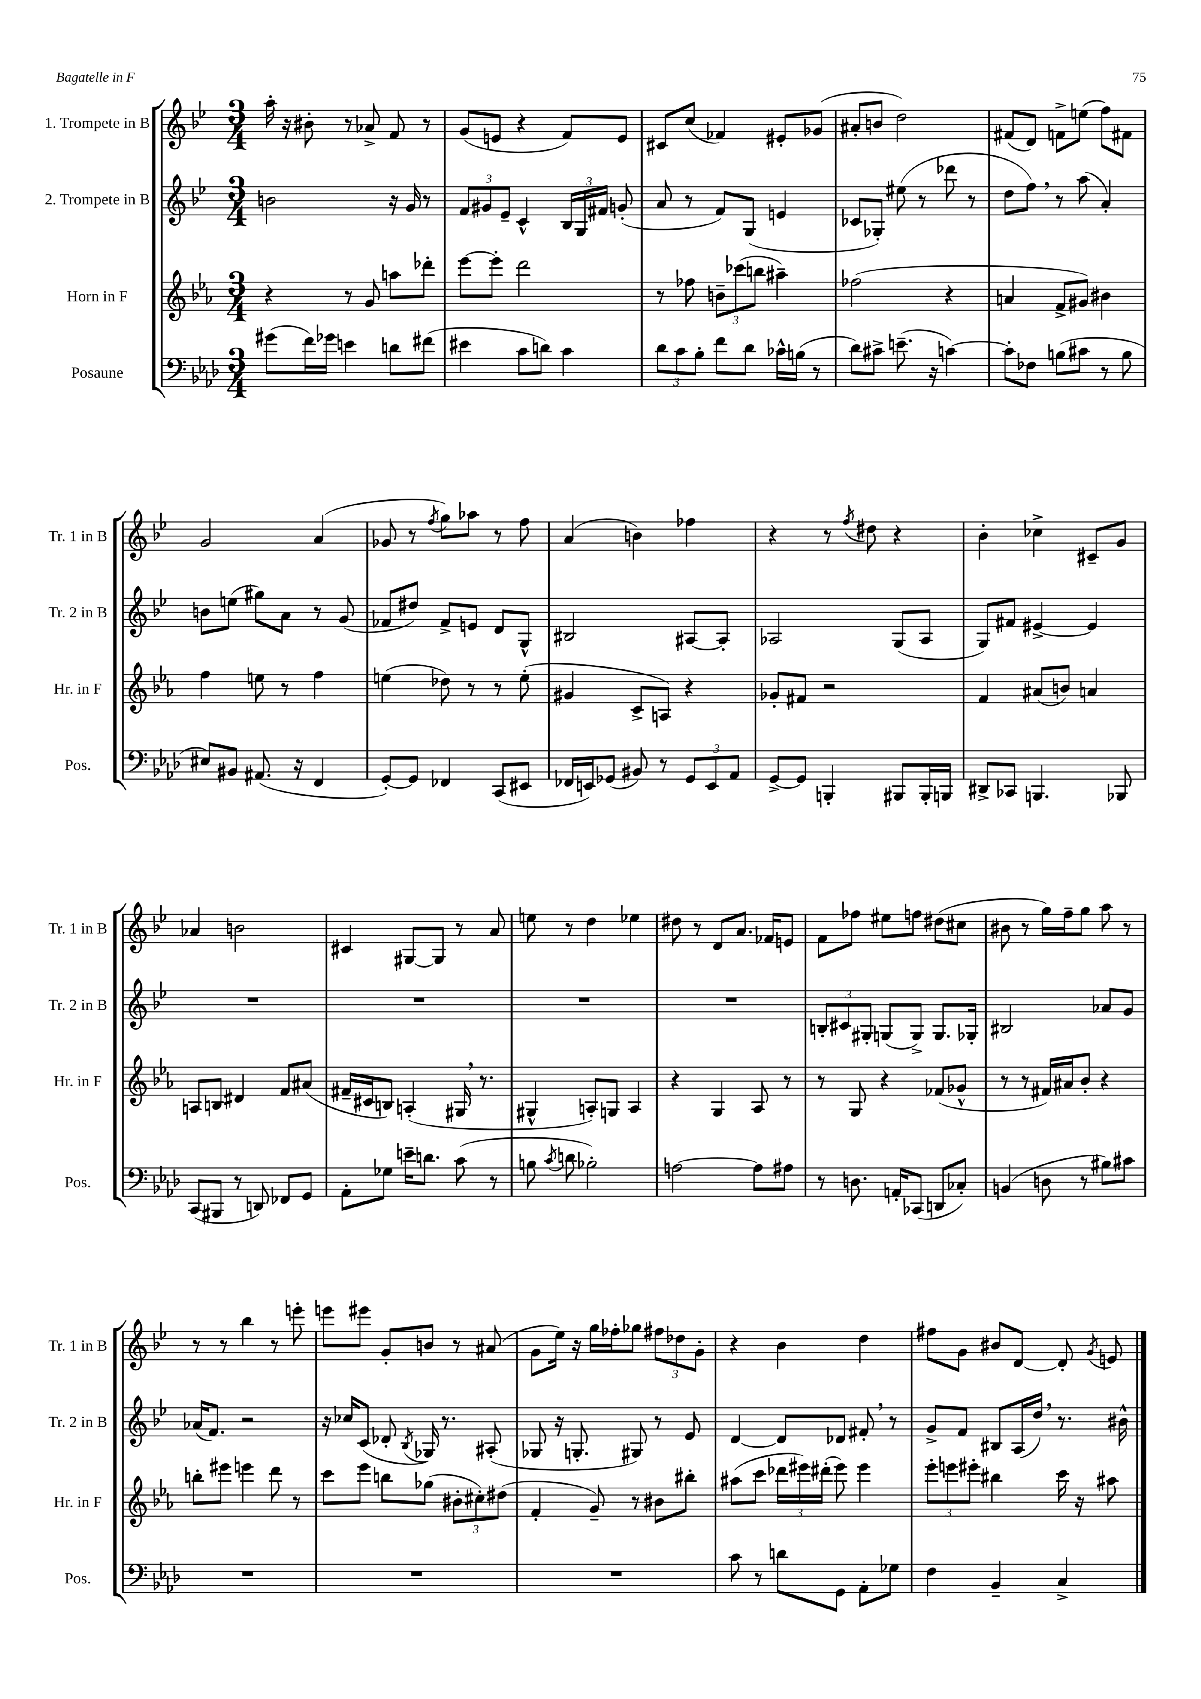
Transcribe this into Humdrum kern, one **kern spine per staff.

**kern	**kern	**kern	**kern
*part4	*part3	*part2	*part1
*staff4	*staff3	*staff2	*staff1
*I"Posaune	*I"Horn in F	*I"2. Trompete in B	*I"1. Trompete in B
*I'Pos.	*I'Hr. in F	*I'Tr. 2 in B	*I'Tr. 1 in B
*clefF4	*clefG2	*clefG2	*clefG2
*k[b-e-a-d-]	*k[b-e-a-]	*k[b-e-]	*k[b-e-]
*M3/4	*M3/4	*M3/4	*M3/4
=3	=3	=3	=3
(8g#X\L	4r	2bn\	16aa'\
.	.	.	16r
16f\L)	.	.	8b#X'\
16g-X\JJ	.	.	.
4en\	8r	.	8r
.	8g/	.	8a-X^/
8dn\L	8aan\L	16r	8f/
.	.	16g/	.
(8f#X\J	8ddd-X'\J	8r	8r
=4	=4	=4	=4
4e#X\	[8eee-\L	12f/L	(8g/L
.	.	12g#X/	.
.	8eee-'\J]	.	8en/J
.	.	12e-~/J	.
8c\L	2ddd\	4c^^/	4r
8dn\J)	.	.	.
4c\	.	24B-/LL	8f/L)
.	.	24G/	.
.	.	24f#X/JJ	.
.	.	(8gn'/	8e/J
=5	=5	=5	=5
12d-\L	8r	8a/	8c#X/L
12c\	.	.	.
.	8ff-X\	8r	(8cc/J
12B-'\J	.	.	.
8f\L	12bn~\L	8f/L)	4f-X/)
.	(12ccc-X\	.	.
8d-\J	.	(8G/J	.
.	12bbn\J	.	.
16c-X^^\LL	4aa#X~\)	4en/	8e#X'/L
(16Bn\JJ	.	.	.
8r	.	.	(8g-X/J
=6	=6	=6	=6
8d-\L)	(2ff-X\	8c-X/L	8a#X'/L
8c#X^\J	.	8G-X'/J)	8bn/J
(8.en~\	.	(8ee#X\	2dd\)
.	.	8r	.
16r	.	.	.
[4cn\)	4r	8ddd-X\	.
.	.	8r	.
=7	=7	=7	=7
8c'\L]	4an/	8dd\L	(8f#X/L
8F-X\J	.	8ff,\J)	8d/J)
(8Bn\L	8f^/L	8r	8fn^\L
8c#X\J	8g#X/J)	(8aa\	(8een\J
8r	4b#X\	4a'/)	8ff\L)
8B\	.	.	8f#X\J
!!LO:LB:g=z
=8	=8	=8	=8
8E#X/L)	4ff\	8bn\L	2g/
8BB#X/J	.	(8een\J	.
(8.AA#X/	8een\	8gg#X\L)	.
.	8r	8a\J	.
16r	.	.	.
4FF/	4ff\	8r	(4a/
.	.	(8g/	.
=9	=9	=9	=9
[8GG'/L)	(4een\	8f-X/L	8g-X/
8GG/J]	.	8dd#X/J)	8r
.	.	.	8qff/
4FF-X/	8dd-X\)	8f-^/L	8gg\L)
.	8r	8en/J	8aa-X\J
(8CC/L	8r	8d/L	8r
8EE#X/J	(8ee'\	8G^^/J	8ff\
=10	=10	=10	=10
16FF-X/LL	4g#X/	2B#X/	(4a/
16EEn/J)	.	.	.
(8GG-X/J	.	.	.
8BB#X/)	8c^/L	.	4bn\)
8r	8An/J)	.	.
12GG-/L	4r	[8A#X/L	4ff-X\
12EE/	.	.	.
.	.	8A#'/J]	.
12AA-/J	.	.	.
=11	=11	=11	=11
[8GG^/L	8g-X'/L	2A-X/	4r
8GG/J]	8f#X/J	.	.
4BBBn'/	2r	.	8r
.	.	.	8qff/
.	.	.	8dd#X\
8BBB#X/L	.	(8G/L	4r
16BBB#'/L	.	8A-/J	.
16BBBn/JJ	.	.	.
=12	=12	=12	=12
8DD#X^/L	4f/	8G/L)	4b-'\
8CC-X/J	.	8f#X/J	.
4.BBBn/	(8a#X/L	[4e#X^/	4cc-X^\
.	8bn/J)	.	.
.	4an/	4e#/]	8c#X~/L
8BBB-X/	.	.	8g/J
!!LO:LB:g=z
=13	=13	=13	=13
(8CC/L	8An/L	2.r	4a-X/
8BBB#X/J	8Bn/J	.	.
8r	4d#X/	.	2bn\
8DDn/)	.	.	.
8FF-X/L	8f/L	.	.
8GG/J	(8a#X/J	.	.
=14	=14	=14	=14
8AA-'\L	16f#X~/LL	2.r	4c#X/
.	16c#X/J	.	.
8G-X\J	8Bn/J)	.	.
16en~\KL	(4An'/	.	[8G#X/L
8.dn\J	.	.	.
.	.	.	8G#/J]
(8c\	16G#X,/	.	8r
.	8.r	.	.
8r	.	.	8a/
=15	=15	=15	=15
8Bn\	4G#X^^/	2.r	8een\
8qc/	.	.	.
8dn\	.	.	8r
2B-X'\)	8An'/L)	.	4dd\
.	8Gn/J	.	.
.	4A/	.	4ee-X\
=16	=16	=16	=16
[2An\	4r	2.r	8dd#X\
.	.	.	8r
.	4G/	.	8d/L
.	.	.	8.a/J
8A\L]	8A-/	.	.
.	.	.	16f-X/KL
8A#X\J	8r	.	8en/J
=17	=17	=17	=17
8r	8r	12Bn'/L	8f\L
.	.	12c#X/	.
8.Dn\	8G/	.	8ff-X\J
.	.	12G#X'/J	.
.	4r	(8Gn/L	8ee#X\L
16AAn'/KL	.	.	.
(8CC-X/J	.	8G^/J)	8ffn\J
8DDn/L	(8f-X/L	8.G/L	(8dd#X\L
8C-X'/J)	8g-X^^/J	.	8cc#X\J
.	.	16G-X'/Jk	.
=18	=18	=18	=18
(4BBn/	8r	2B#X/	8b#X\
.	8r	.	8r
8Dn\	16f#X/LL)	.	16gg\LL)
.	16a#X/J	.	16ff~\J
8r	8b-'/J	.	8gg\J
8B#X\L)	4r	8a-X/L	8aa\
8c#X\J	.	8g/J	8r
!!LO:LB:g=z
=19	=19	=19	=19
2.r	8bbn'\L	(16a-X/KL	8r
.	.	8.f/J)	.
.	8eee#X\J	.	8r
.	4eeen\	2r	4bb-\
.	8ddd\	.	8r
.	8r	.	8eeen'\
=20	=20	=20	=20
2.r	8ccc\L	16r	8eeen\L
.	.	16cc-X/KL	.
.	8eee-\J	(8c/J	8eee#X\J
.	8bbn\L	8d-X'/	8g'/L
.	.	8qB-/	.
.	(8gg-X\J	16G-X/)	8bn/J
.	.	8.r	.
.	12b#X'\L	.	8r
.	12cc#X'\)	.	.
.	.	(8A#X'/	(8a#X/
.	(12dd#X\J	.	.
=21	=21	=21	=21
2.r	4f'/	8G-X/	8g\L
.	.	16r	16ee-\Jk)
.	.	8.Gn'/	16r
.	8g~/)	.	16gg\LL
.	.	.	16ff-X'\J
.	8r	8G#X/)	8gg-X\J
.	8b#X\L	8r	12ff#X\L
.	.	.	12dd-X\
.	8bb#X'\J	8e-/	.
.	.	.	12g'\J
=22	=22	=22	=22
8c\	(8aa#X\L	[4d/	4r
8r	8ccc\J	.	.
8dn\L	24ddd-X\LL	8d/L]	4b-\
.	24eee#X\)	.	.
.	(24ddd#X'\JJ	.	.
8GG\J	8eee#\)	8d-X/J	.
8AA-'\L	4eee#\	8f#X',/	4dd\
8G-X\J	.	8r	.
=23	=23	=23	=23
4F\	12eee-'\L	8g^/L	8ff#X\L
.	12eeen\	.	.
.	.	8f/J	8g\J
.	12eee#X'\J	.	.
4BB-~/	4bb#X\	8B#X/L	8b#X/L
.	.	(16A/L	[8d/J
.	.	16dd,/JJ)	.
4C^/	16ccc\	8.r	8d'/]
.	16r	.	.
.	.	.	8qg/
.	8aa#X\	.	8en/
.	.	16b#X^^\	.
==	==	==	==
*-	*-	*-	*-
